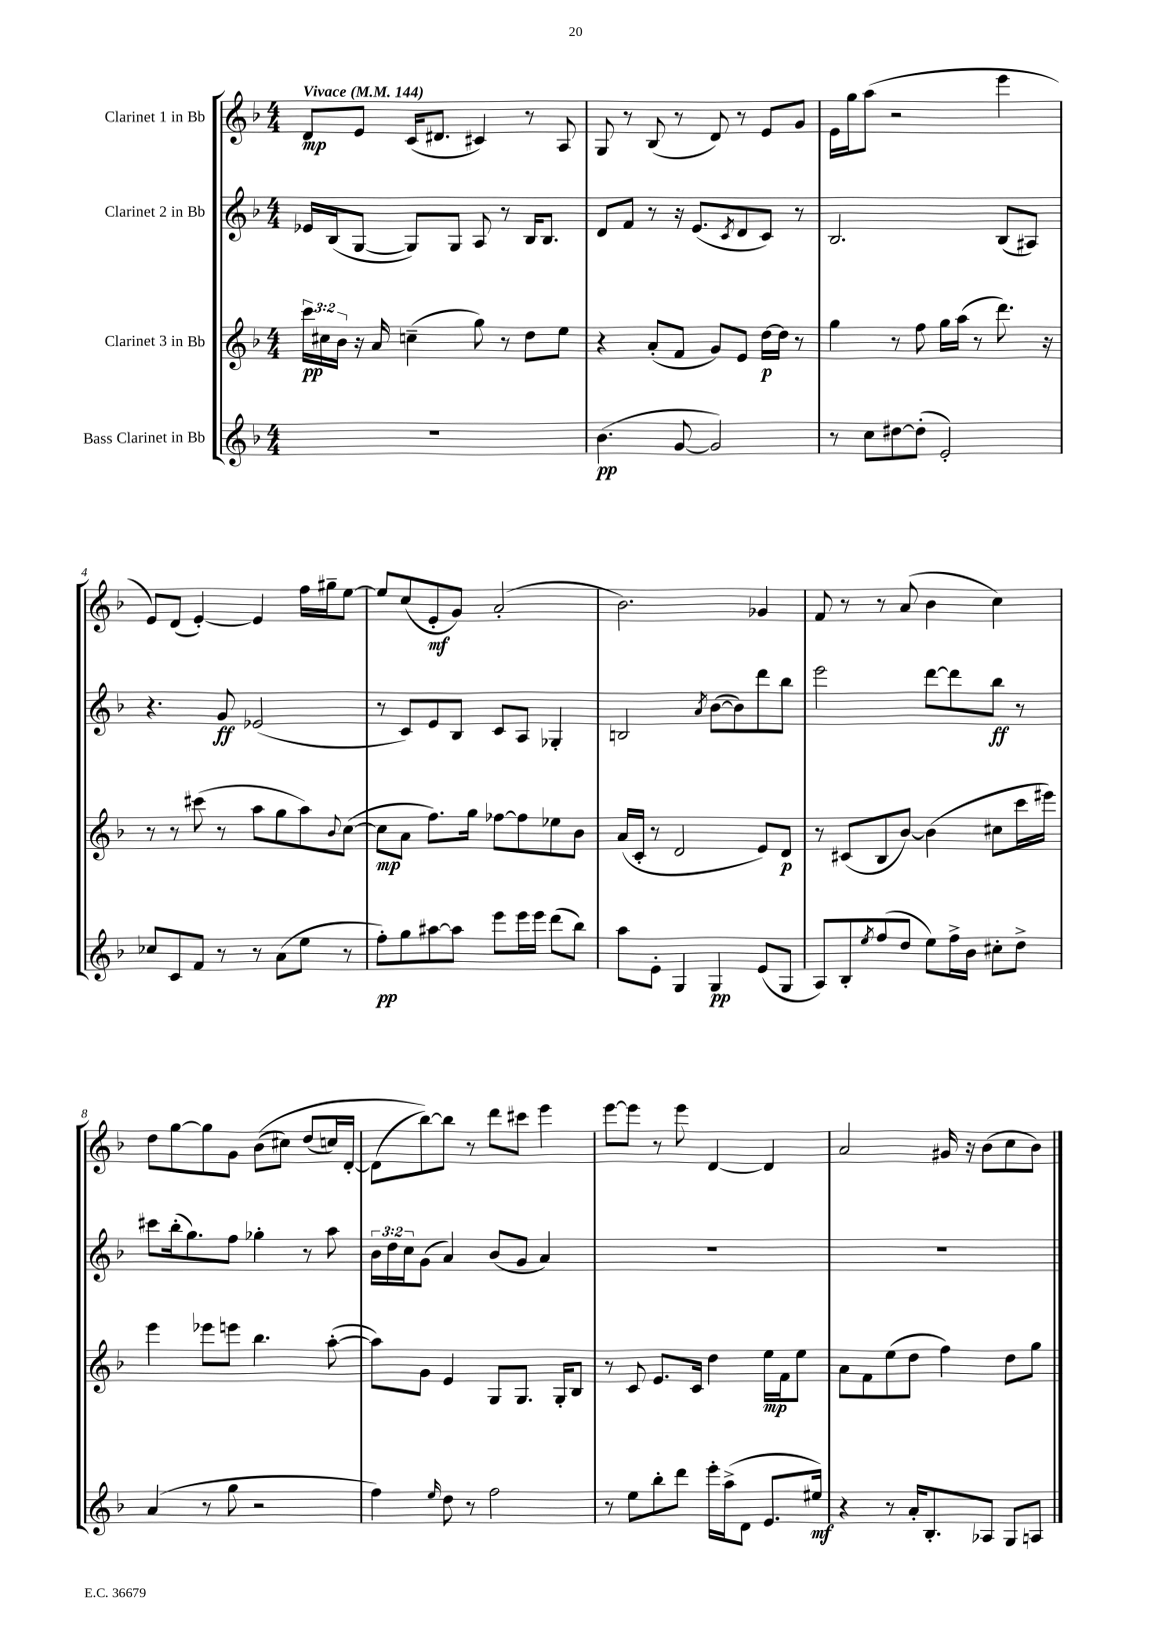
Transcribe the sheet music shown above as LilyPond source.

<<
\new StaffGroup <<
\new Staff = "s0" \with { instrumentName = "Clarinet 1 in Bb" } {
    \clef treble \key f \major \numericTimeSignature \time 4/4 \tempo "Vivace" 4 = 144
    d'8\mp e'8 c'16( dis'8. cis'4) r8 a8 |
    g8 r8 bes8( r8 d'8) r8 e'8 g'8 |
    e'16 g''16 a''8( r2 e'''4 |
    e'8) d'8( e'4~-.) e'4 f''16 gis''16-- e''8~ |
    e''8 c''8( e'8-.\mf g'8) a'2-.( |
    bes'2.) ges'4 |
    f'8 r8 r8 a'8( bes'4 c''4) |
    d''8 g''8~ g''8 g'8 bes'8(\( cis''8) d''8( c''16) d'16~-. |
    d'8( bes''8~)\) bes''8 r8 d'''8 cis'''8 e'''4 |
    e'''8~ e'''8 r8 e'''8 d'4~ d'4 |
    a'2 gis'16 r16 bes'8( c''8 bes'8) \bar "|." |
}
\new Staff = "s1" \with { instrumentName = "Clarinet 2 in Bb" } {
    \clef treble \key f \major \numericTimeSignature \time 4/4 \override Staff.TupletNumber.text = #tuplet-number::calc-fraction-text
    ees'16 bes16( g8~ g8) g8 a8 r8 bes16 bes8. |
    d'8 f'8 r8 r16 e'8.( \acciaccatura { c'8 } d'8 c'8) r8 |
    bes2. bes8( ais8) |
    r4. g'8\ff ees'2( |
    r8 c'8) e'8 bes8 c'8 a8 ges4-. |
    b2 \acciaccatura { a'8 } bes'8~( bes'8) d'''8 bes''8 |
    e'''2 d'''8~ d'''8 bes''8\ff r8 |
    cis'''8 bes''16-.( g''8.) f''8 ges''4-. r8 a''8 |
    \tuplet 3/2 { bes'16 d''16 c''16 } g'8( a'4) bes'8( g'8 a'4) |
    R1 |
    R1 \bar "|." |
}
\new Staff = "s2" \with { instrumentName = "Clarinet 3 in Bb" } {
    \clef treble \key f \major \numericTimeSignature \time 4/4 \override Staff.TupletNumber.text = #tuplet-number::calc-fraction-text
    \tuplet 3/2 { c'''16\pp cis''16 bes'16 } r16 a'16 c''4--( g''8) r8 d''8 e''8 |
    r4 a'8-.( f'8 g'8) e'8 d''16~\p d''16 r8 |
    g''4 r8 f''8 g''16 a''16( r8 d'''8.) r16 |
    r8 r8 cis'''8( r8 a''8 g''8 a''8) \appoggiatura { bes'8 } c''8~( |
    c''8\mp a'8 f''8.) g''16 fes''8~ fes''8 ees''8 bes'8 |
    a'16( c'16-. r8 d'2 e'8) d'8\p |
    r8 cis'8( bes8 bes'8~) bes'4( cis''8 c'''16 eis'''16) |
    e'''4 ees'''8 e'''8 bes''4. a''8~-.( |
    a''8) g'8 e'4 g8 g8. g16-. bes8 |
    r8 c'8 e'8. c'16 d''4 e''16\mp f'16 e''8 |
    a'8 f'8 e''8( d''8 f''4) d''8 g''8 \bar "|." |
}
\new Staff = "s3" \with { instrumentName = "Bass Clarinet in Bb" } {
    \clef treble \key f \major \numericTimeSignature \time 4/4
    R1 |
    bes'4.\pp( g'8~ g'2) |
    r8 c''8 dis''8~ dis''8-.( e'2-.) |
    ces''8 c'8 f'8 r8 r8 a'8( e''8 r8 |
    f''8-.\pp) g''8 ais''8~ ais''8 e'''8 e'''16 e'''16 d'''8( bes''8) |
    a''8 e'8-. g4 g4\pp e'8( g8 |
    a8) bes8-. \acciaccatura { e''8 } f''8( d''8 e''8) f''16-> bes'16 cis''8-. d''8-> |
    a'4( r8 g''8 r2 |
    f''4) \grace { e''16 } d''8 r8 f''2 |
    r8 e''8 bes''8-. d'''8 e'''16-. a''16->( d'8 e'8. eis''16\mf) |
    r4 r8 a'16-. bes8.-. aes8 g8 a8 \bar "|." |
}
>>
>>
